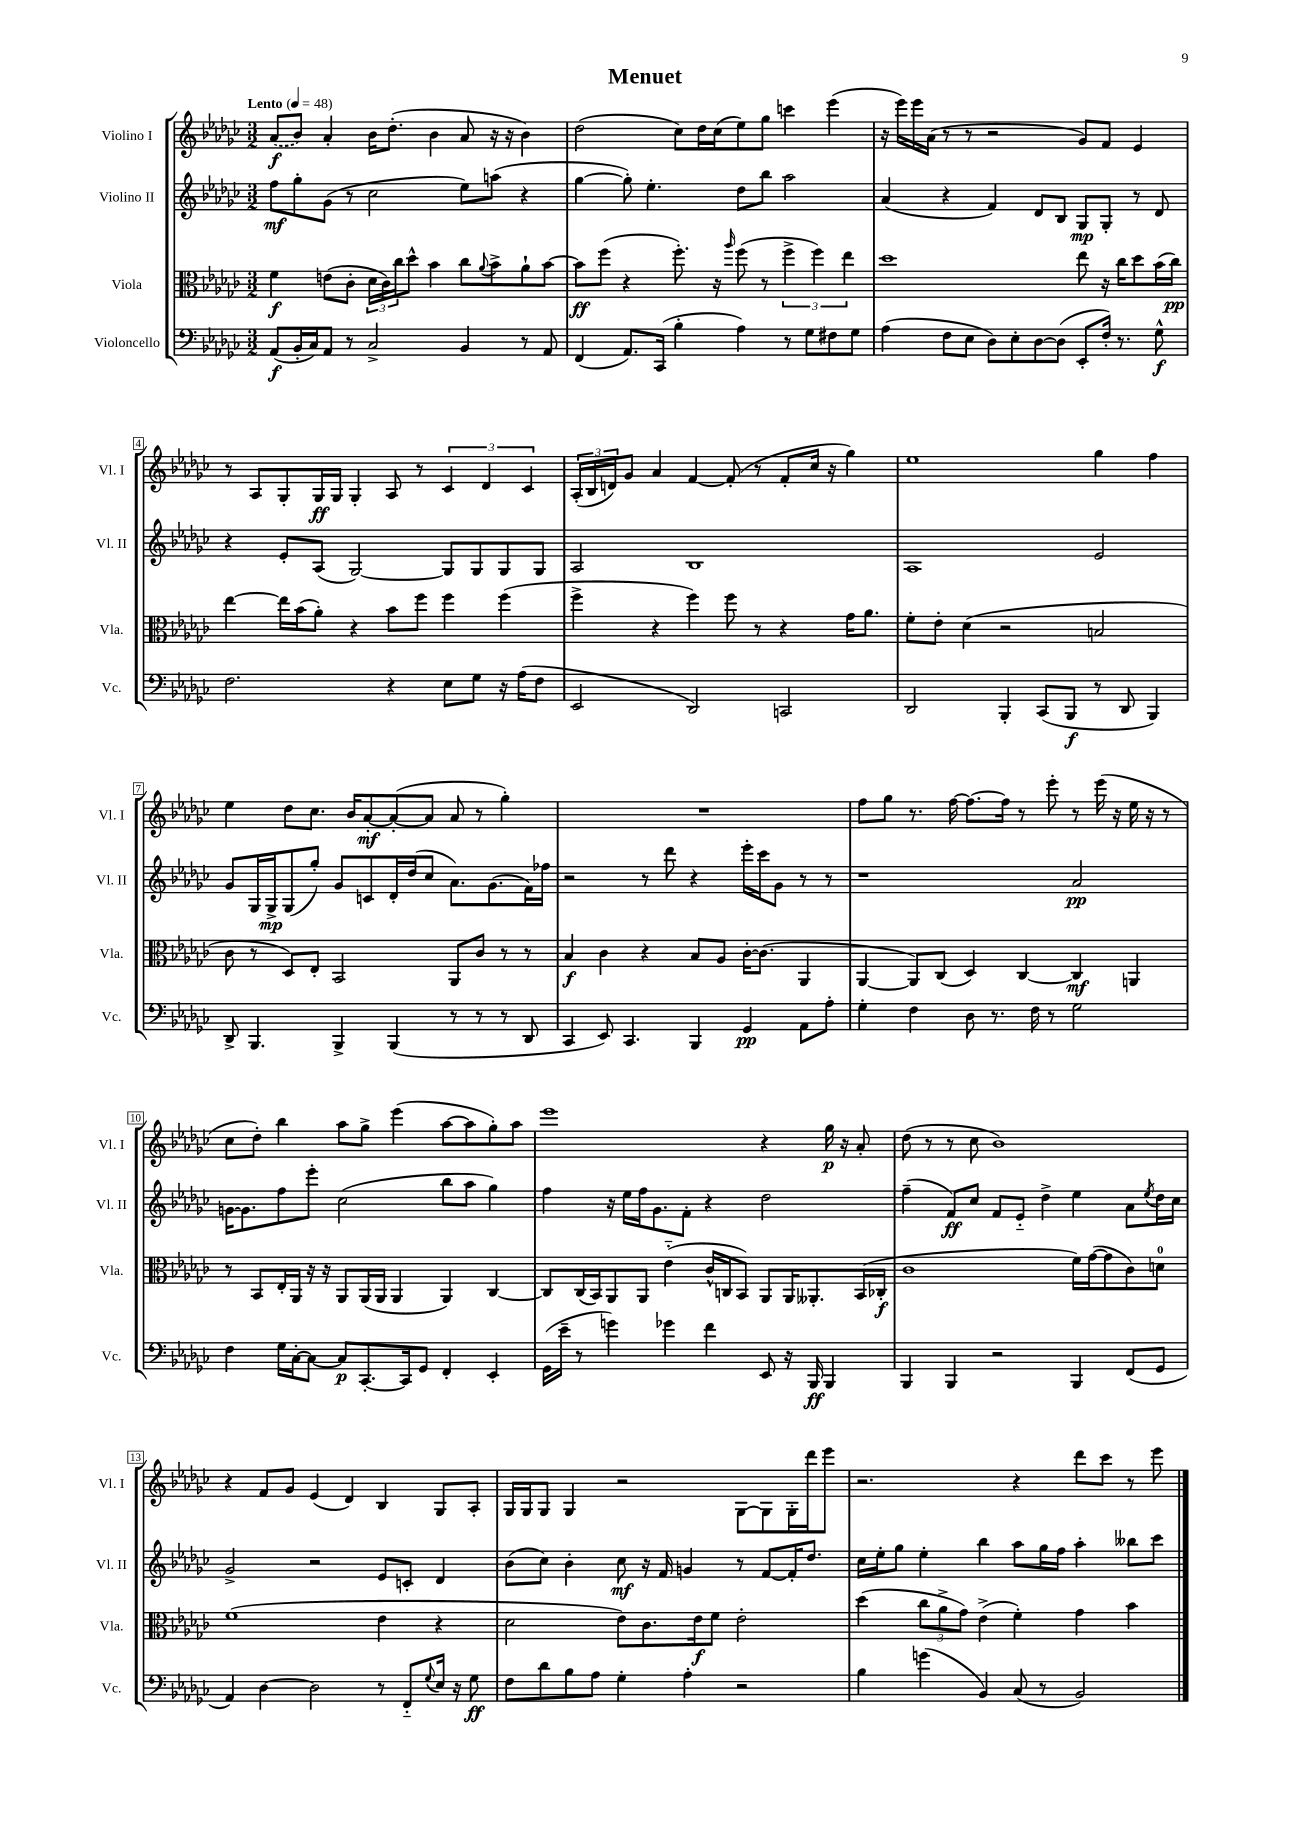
\header { title = "Menuet" }
<<
\new StaffGroup <<
\new Staff = "s0" \with { instrumentName = "Violino I" shortInstrumentName = "Vl. I" } {
    \clef treble \key ges \major \numericTimeSignature \time 3/2 \tempo "Lento" 4 = 48
    \once \slurDashed aes'8\f( bes'8) aes'4-. bes'16 des''8.-.( bes'4 aes'8 r16 r16 bes'4) |
    des''2( ces''8) des''16 ces''16( ees''8) ges''8 c'''4 ees'''4( |
    r16 ees'''16) ees'''16 aes'16( r8 r8 r2 ges'8) f'8 ees'4 |
    r8 aes8 ges8-. ges16\ff ges16 ges4-. aes8 r8 \tuplet 3/2 { ces'4 des'4 ces'4 } |
    \tuplet 3/2 { aes16-.( bes16 d'16) } ges'8 aes'4 f'4~ f'8-.( r8 f'8-. ces''16 r16 ges''4) |
    ees''1 ges''4 f''4 |
    ees''4 des''8 ces''8. bes'16 aes'8~-.\mf aes'8~-.( aes'8 aes'8 r8 ges''4-.) |
    R1. |
    f''8 ges''8 r8. f''16~ f''8.~ f''16 r8 ees'''8-. r8 ees'''16( r16 ees''16 r16 r8 |
    ces''8 des''8-.) bes''4 aes''8 ges''8-> ees'''4( aes''8~ aes''8 ges''8-.) aes''8 |
    ees'''1 r4 ges''16\p r16 aes'8-. |
    des''8( r8 r8 ces''8 bes'1) |
    r4 f'8 ges'8 ees'4( des'4) bes4 ges8 aes8-. |
    ges16 ges16 ges8 ges4 r2 ges8~ ges8 ges16-. des'''16 ees'''8 |
    r2. r4 des'''8 ces'''8 r8 ees'''8 \bar "|." |
}
\new Staff = "s1" \with { instrumentName = "Violino II" shortInstrumentName = "Vl. II" } {
    \clef treble \key ges \major \numericTimeSignature \time 3/2
    f''8\mf ges''8-. ges'8( r8 ces''2 ees''8) a''8( r4 |
    ges''4~ ges''8-.) ees''4.-. des''8 bes''8 aes''2 |
    aes'4( r4 f'4) des'8 bes8 ges8\mp ges8-. r8 des'8 |
    r4 ees'8-. aes8( ges2~) ges8 ges8 ges8 ges8 |
    aes2 bes1 |
    aes1 ees'2 |
    ges'8 ges16 ges16->\mp ges8( ges''8-.) ges'8 c'8 des'16-. des''16( ces''8 aes'8.) ges'8.( f'16) fes''16 |
    r2 r8 des'''8 r4 ees'''16-. ces'''16 ges'8 r8 r8 |
    r1 aes'2\pp |
    g'16~ g'8. f''8 ees'''8-. ces''2( bes''8 aes''8 ges''4) |
    f''4 r16 ees''16 f''16 ges'8. f'8-. r4 des''2 |
    f''4--( f'8\ff) ces''8 f'8 ees'8-_ des''4-> ees''4 aes'8 \acciaccatura { ees''8 } des''16 ces''16 |
    ges'2-> r2 ees'8 c'8-. des'4 |
    bes'8( ces''8) bes'4-. ces''8\mf r16 f'16 g'4 r8 f'8~ f'16-. des''8. |
    ces''16 ees''16-. ges''8 ees''4-. bes''4 aes''8 ges''16 f''16 aes''4-. beses''8 ces'''8 \bar "|." |
}
\new Staff = "s2" \with { instrumentName = "Viola" shortInstrumentName = "Vla." } {
    \clef alto \key ges \major \numericTimeSignature \time 3/2
    f'4\f e'8( ces'8-. \tuplet 3/2 { des'16 ces'16) ces''16 } des''8-^ bes'4 ces''8 \appoggiatura { aes'8 } bes'8-> aes'8-! bes'8~ |
    bes'8\ff f''8( r4 f''8.-.) r16 \grace { aes''16 } f''8( r8 \tuplet 3/2 { f''4-> f''4) ees''4 } |
    des''1 ees''8 r16 ces''16 des''8 bes'16( ces''16\pp) |
    ees''4~ ees''16 bes'16( aes'8-.) r4 bes'8 f''8 f''4 f''4( |
    f''4-> r4 f''4) f''8 r8 r4 ges'16 aes'8. |
    f'8-. ees'8-. des'4( r2 b2 |
    ces'8 r8 des8) ees8-. bes,2 aes,8 ces'8 r8 r8 |
    bes4\f ces'4 r4 bes8 aes8 ces'16~-. ces'8.( aes,4 |
    aes,4~ aes,8) ces8( des4) ces4~ ces4\mf a,4 |
    r8 bes,8 ees16-. aes,16 r16 r16 aes,8 aes,16( aes,16 aes,4 aes,4) ces4~ |
    ces8 ces16( bes,16) aes,8 aes,8 ees'4-_( ces'16-^ c16 bes,8) aes,8 aes,16 aeses,8.-. bes,16( ces16-.\f |
    ces'1 f'16) ges'16~( ges'8 ces'8) d'8-0 |
    f'1( ees'4 r4 |
    des'2 ees'8) ces'8. ees'16\f f'8 ees'2-. |
    des''4( \tuplet 3/2 { ces''8 aes'8-> ges'8) } ees'4->( f'4-.) ges'4 bes'4 \bar "|." |
}
\new Staff = "s3" \with { instrumentName = "Violoncello" shortInstrumentName = "Vc." } {
    \clef bass \key ges \major \numericTimeSignature \time 3/2
    aes,8\f( bes,16-. ces16) aes,8 r8 ces2-> bes,4 r8 aes,8 |
    f,4( aes,8.) ces,16( bes4-. aes4) r8 ges8 fis8 ges8 |
    aes4( f8 ees8 des8) ees8-. des8~ des8( ees,8-. f16-.) r8. ges8-^\f |
    f2. r4 ees8 ges8 r16 aes16( f8 |
    ees,2 des,2) c,2 |
    des,2 bes,,4-. ces,8( bes,,8\f r8 des,8 bes,,4) |
    des,8-> bes,,4. bes,,4-> bes,,4( r8 r8 r8 des,8 |
    ces,4 ees,8) ces,4. bes,,4 ges,4\pp aes,8 aes8-. |
    ges4-. f4 des8 r8. f16 r8 ges2 |
    f4 ges16 ces16~-. ces8~ ces8\p ces,8.~-. ces,16 ges,8 f,4-. ees,4-. |
    ges,16( ees'16-- r8 g'4) ges'4 f'4 ees,8 r16 bes,,16\ff bes,,4 |
    bes,,4 bes,,4 r2 bes,,4 f,8( ges,8 |
    aes,4) des4~ des2 r8 f,8-_ \appoggiatura { ges8 } ees16 r16 ges8\ff |
    f8 des'8 bes8 aes8 ges4-. aes4-. r2 |
    bes4 g'4( bes,4) ces8( r8 bes,2) \bar "|." |
}
>>
>>
\layout { \context { \Score \override BarNumber.stencil = #(make-stencil-boxer 0.1 0.3 ly:text-interface::print) } }
